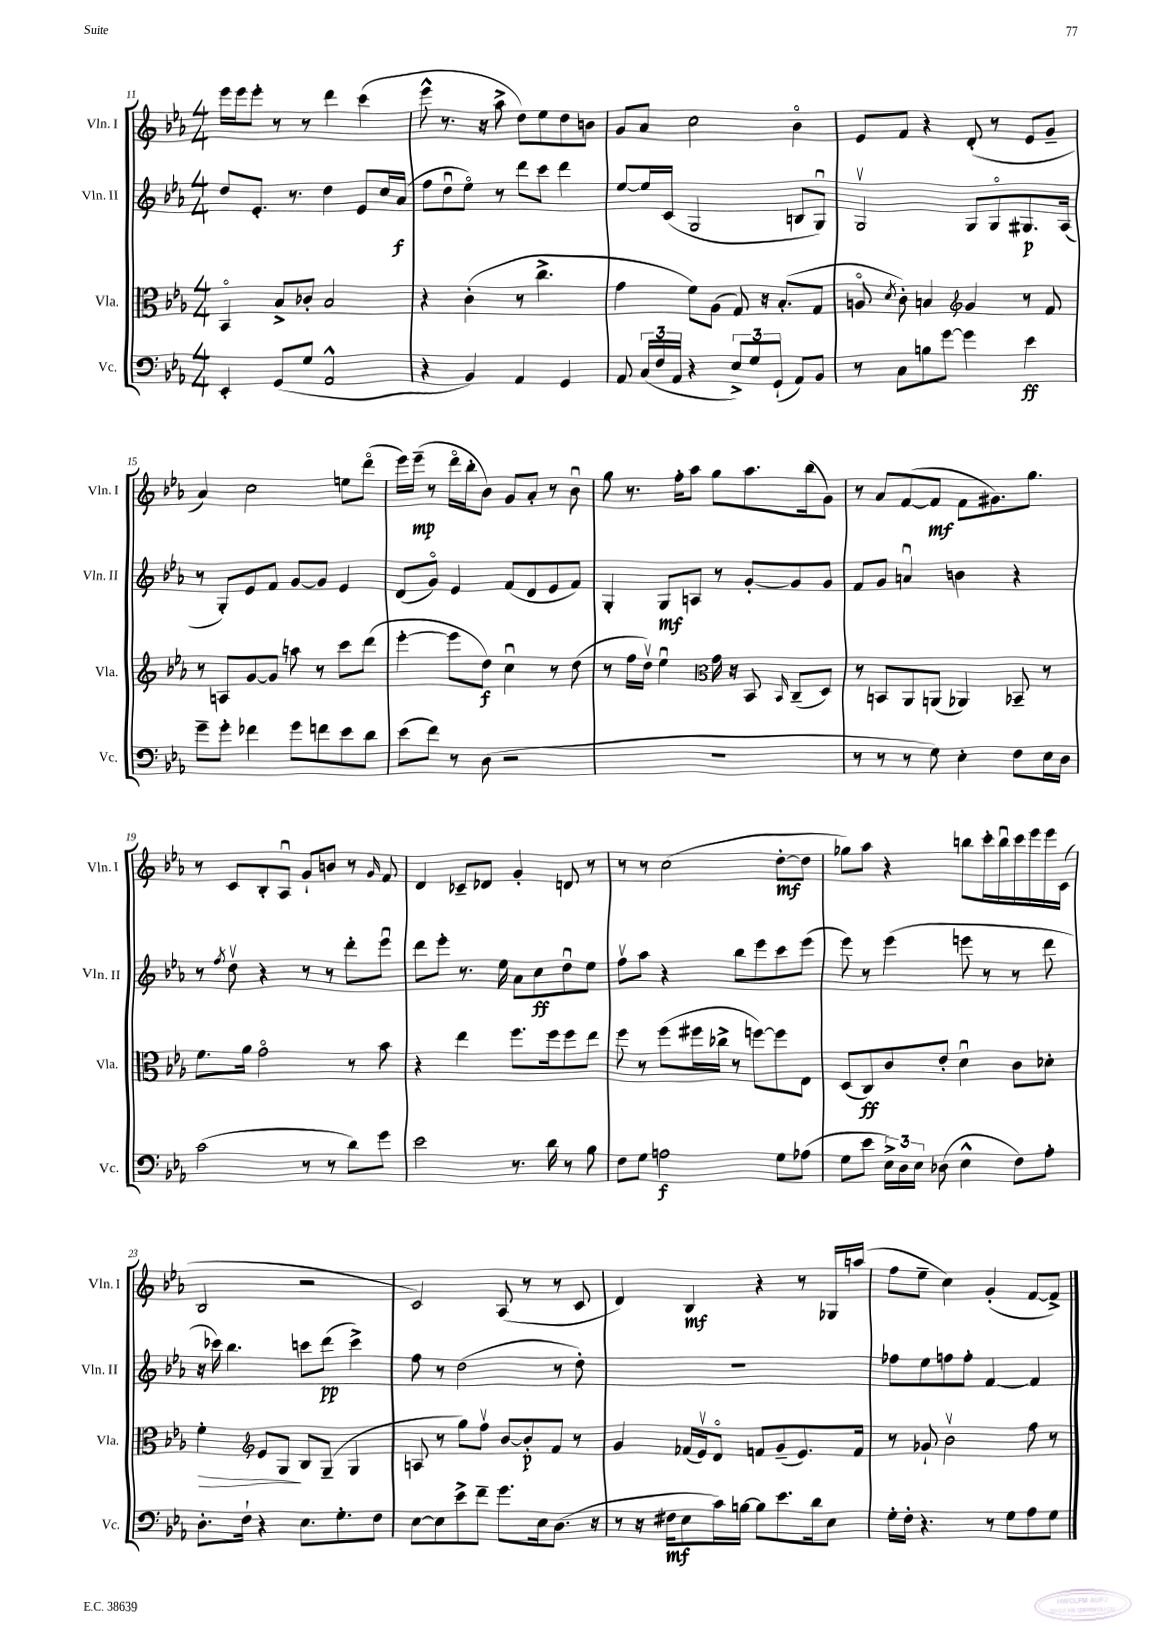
<<
\new StaffGroup <<
\new Staff = "s0" \with { instrumentName = "Vln. I" shortInstrumentName = "Vln. I" } {
    \clef treble \key ees \major \numericTimeSignature \time 4/4
    \autoBeamOff ees'''16[ ees'''16 ees'''8]-. r8 r8 d'''4 c'''4( |
    ees'''8-^ r8. r16 aes''8-> d''8[) ees''8 d''8 b'8] |
    g'8[ aes'8] c''2 bes'4\flageolet |
    ees'8[ f'8] r4 d'8-.( r8 ees'8[ g'8]-- |
    aes'4) c''2 e''8[ d'''8]\flageolet( |
    ees'''16[) ees'''16]--\mp( r8 d'''16[\flageolet bes''16-. bes'8]) g'8[ aes'8]-. r8 bes'8\downbow |
    g''8 r8. f''16[-. aes''8] g''8[ aes''8. bes''16( g'8]) |
    r8 aes'8[ f'8~( f'8]\mf f'8[ gis'8.) g''8.] |
    r8 c'8[ bes8-. aes8]\downbow g'8[-! b'8] r8 \grace { g'16 } f'8 |
    d'4 ces'8[-- des'8] g'4-. d'8 r8 |
    r8 r8 c''2( d''8[~-.\mf d''8] |
    ges''8[) aes''8] r4 b''8[ c'''16-. b''16\downbow c'''16 ees'''16 ees'''16 c'16]( |
    bes2 r2 |
    c'2) aes8( r8 r8 c'8 |
    d'4) bes4\mf r4 r8 ges16[ a''16]( |
    f''8[ ees''8]-- c''4) g'4-.( f'8[~ f'8]->) \bar "|." |
}
\new Staff = "s1" \with { instrumentName = "Vln. II" shortInstrumentName = "Vln. II" } {
    \clef treble \key ees \major \numericTimeSignature \time 4/4
    \autoBeamOff d''8[ ees'8.]-. r8. d''4 ees'8[ c''16 aes'16]\f( |
    f''8[ d''8\downbow ees''8]\flageolet) r8 d'''8[ c'''8] d'''4 |
    ees''8[~ ees''16 c'16]( g2 b8[ g8]\downbow) |
    g2\upbow g8[ g8\flageolet gis8.\p aes16]( |
    r8 g8[-.) ees'8 f'8] g'8[~ g'8] ees'4 |
    d'8[( g'8]\flageolet) ees'4 f'8[( d'8 ees'8 f'8]) |
    g4-. g8[\mf a8] r8 g'8[~-. g'8 g'8] |
    f'8[ g'8] a'4\downbow b'4 r4 |
    r8 \acciaccatura { f''8 } d''8\upbow r4 r8 r8 d'''8[-. ees'''8]\downbow |
    d'''8[ ees'''8]-. r8. ees''16 aes'8[ c''8\ff d''8\downbow ees''8] |
    f''8[\upbow aes''8] r4 bes''8[ ees'''8 c'''8 ees'''8]( |
    ees'''8) r8 ees'''4( e'''8 r8 r8 d'''8 |
    r16 ces'''16) bes''4. c'''8[ d'''8]\pp( c'''4->) |
    f''8 r8 d''2( r8 d''8-.) |
    R1 |
    fes''8[ ees''8 f''8 f''8]-. f'4~ f'4 \bar "|." |
}
\new Staff = "s2" \with { instrumentName = "Vla." shortInstrumentName = "Vla." } {
    \clef alto \key ees \major \numericTimeSignature \time 4/4
    \autoBeamOff bes,4\flageolet bes8[-> ces'8]-. bes2 |
    r4 c'4-.( r8 c''4.-> |
    g'4 f'8[) aes8]( g8) r16 bes8.[-.( g8] |
    a8\flageolet \acciaccatura { d'8 } c'8-.) b4 \clef treble g'4 r8 f'8 |
    r8 a8[ g'8~ g'8] a''8 r8 c'''8[ d'''8]( |
    ees'''4~-. ees'''8[ d''8]\f) c''4\downbow r8 d''8( |
    r8 f''16[ d''16]\upbow) ees''4\downbow \clef alto g'16 r16 bes,8 \grace { bes,16 } c8[--( d8]) |
    r8 b,8[ aes,8 a,8]( aes,4) bes,8-- r8 |
    f'8.[ aes'16] g'2\flageolet r8 bes'8 |
    r4 ees''4 f''8.[ f''16 f''8 ees''8] |
    f''8 r8 f''8[( fis''16 ces''16]-> r8 f''8[~) f''8 ees8] |
    d8[( c8\ff) c'8 ees'8]-. d'4\downbow c'8[ des'8]-. |
    f'4-.\> \clef treble ees'8[ g8]\! bes8[ g8]--( g4 |
    a8 r8 g''8[) f''8]\upbow bes'8[~ bes'8-.\p f'8] r8 |
    g'4 fes'16[( ees'16\upbow) d'8]\flageolet f'8[ g'8--( ees'8.) f'16] |
    r8 ges'8-! bes'2\upbow f''8 r8 \bar "|." |
}
\new Staff = "s3" \with { instrumentName = "Vc." shortInstrumentName = "Vc." } {
    \clef bass \key ees \major \numericTimeSignature \time 4/4
    \autoBeamOff ees,4-. g,8[( g8] aes,2-^ |
    r4 bes,4) aes,4 g,4 |
    aes,8 \tuplet 3/2 { c16[( f16 aes,16] } r4 \tuplet 3/2 { ees8[->) g8 g,8]-!( } aes,8[) bes,8] |
    r8 c8[ b8 g'8]~ g'4 ees'4\ff |
    g'8[-- g'8]-. fes'4 g'8[ f'8 ees'8 d'8] |
    ees'8[( f'8]) r8 d8( r2 |
    R1 |
    r8 r8 r8 g8) ees4-. f8[ ees16 d16] |
    c'2( r8 r8 d'8[) g'8] |
    ees'2 r8. d'16 r8 bes8 |
    f8[ g8] a2\f g8[ aes8]( |
    g8[ ees'8] \tuplet 3/2 { ees16[->) d16 ees16] } des8( ees4-^ f8[) aes8]-. |
    d8.[-. f16]-! r4 ees8.[ g8.-. f8] |
    ees8[~ ees8 ees'8-> f'8]-- g'8.[ ees16 d8.]( r16 |
    r8 r16 fis16[\mf ees8 c'16) b16]~ b8[ ees'8. d'16 ees8] |
    g16[-. f16]-. r4. r8 g8[ aes8 g8] \bar "|." |
}
>>
>>
\layout { \context { \Score currentBarNumber = #11 } }
